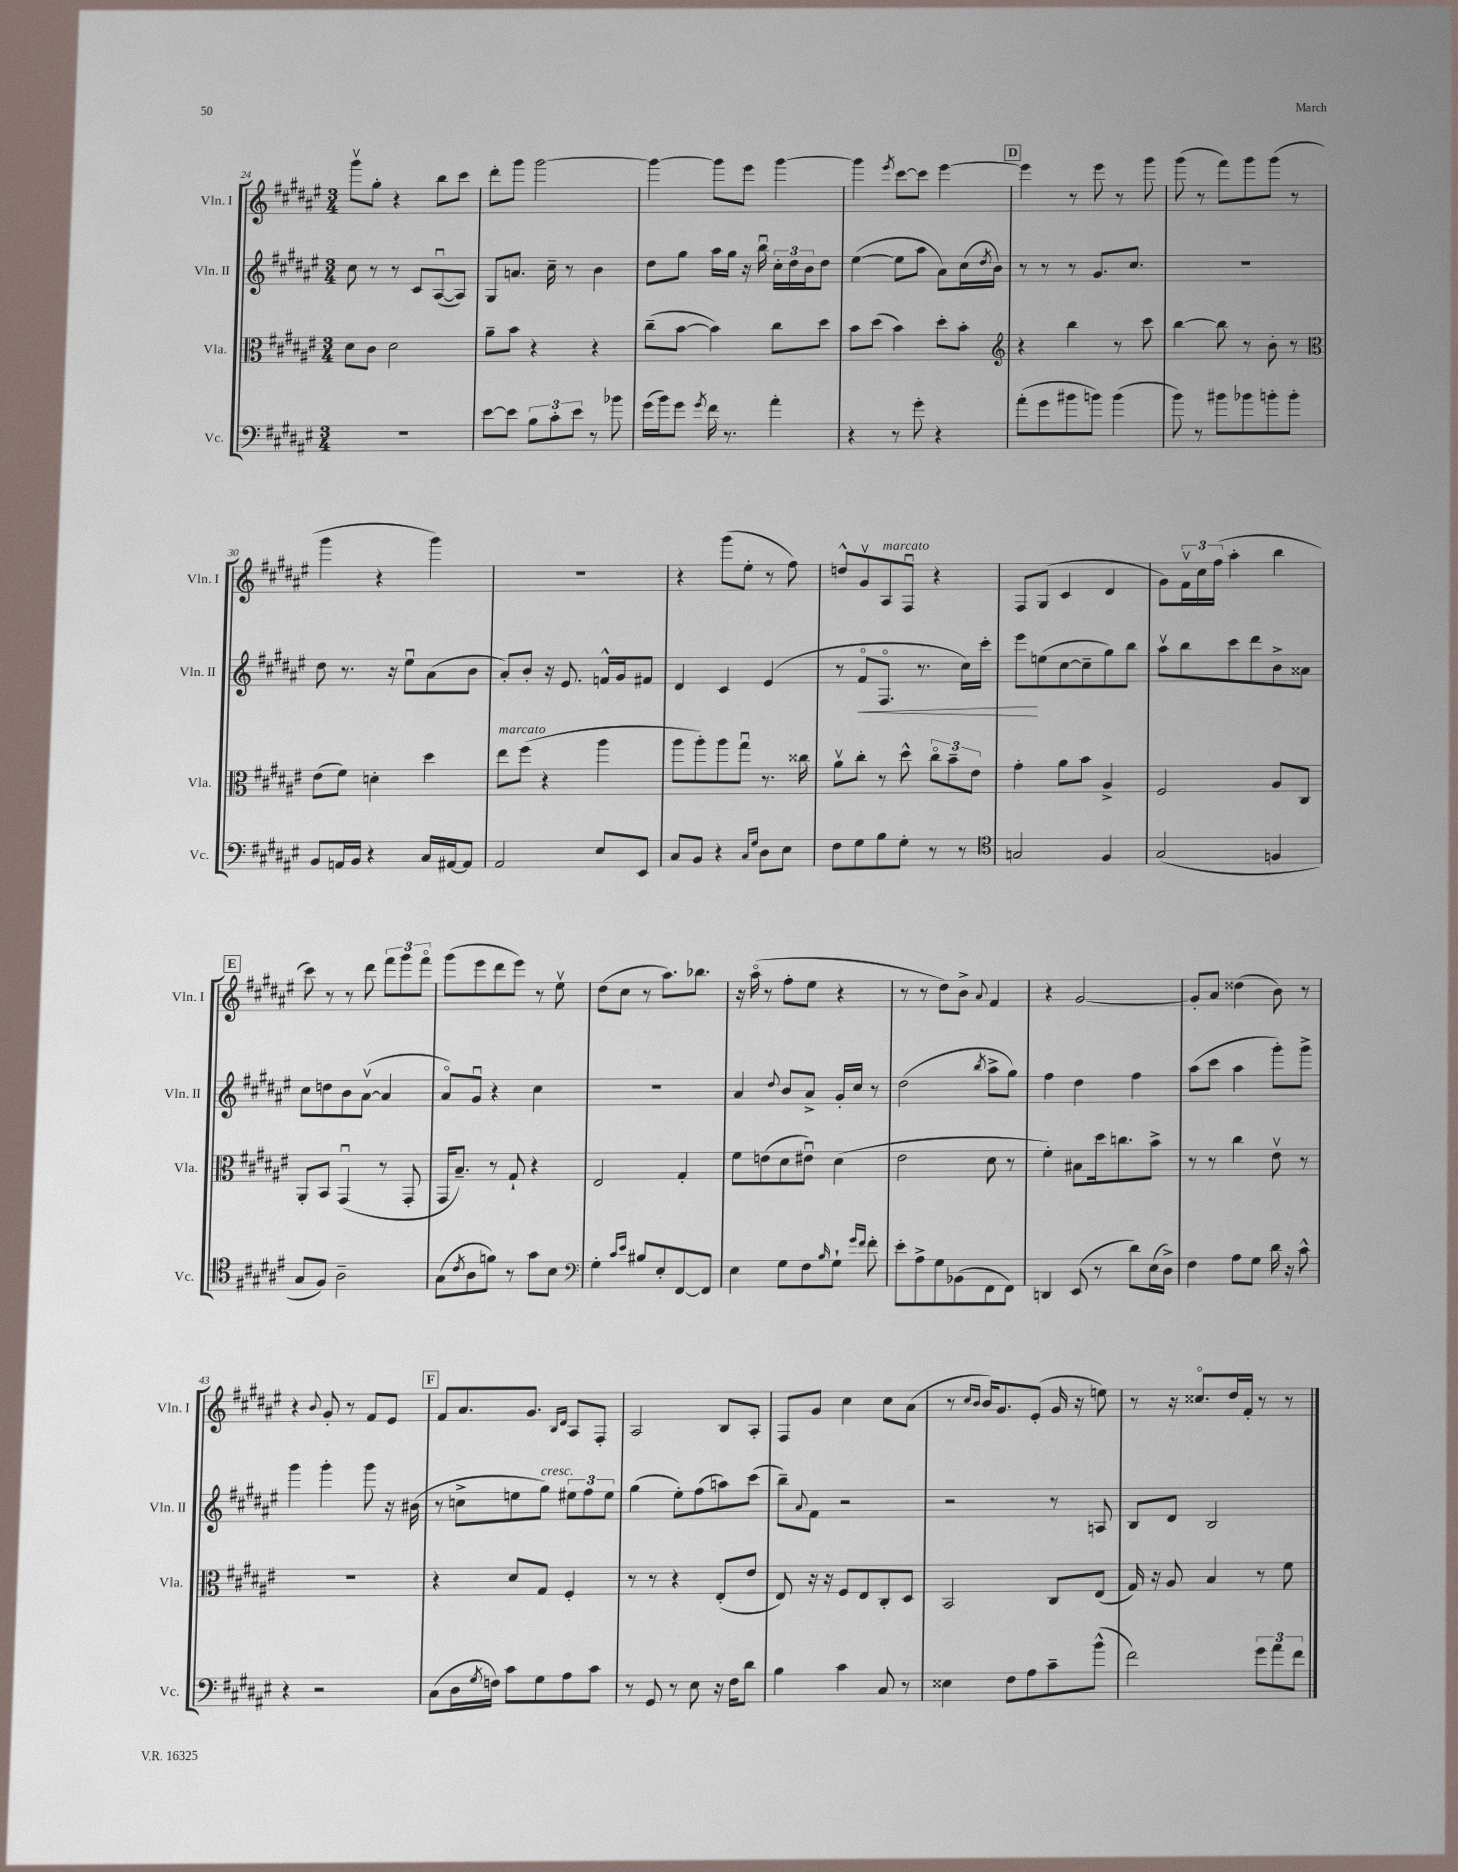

**kern	**kern	**kern	**kern
*staff4	*staff3	*staff2	*staff1
*clefF4	*clefC3	*clefG2	*clefG2
*k[f#c#g#d#a#e#]	*k[f#c#g#d#a#e#]	*k[f#c#g#d#a#e#]	*k[f#c#g#d#a#e#]
*M3/4	*M3/4	*M3/4	*M3/4
2.r	8d#	8cc#	8ggg#v
.	8c#	8r	8gg#'
.	2d#	8r	4r
.	.	8c#	.
.	.	([8A#u	8bb
.	.	8A#])	8ccc#
=	=	=	=
[8e#	8a#~	8G#	8ddd#'
8e#]	8b	8.a	8ggg#
12B	4r	.	[2ggg#
.	.	16cc#~	.
12c#'	.	.	.
.	.	8r	.
12e#	.	.	.
8r	4r	4b	.
8b-	.	.	.
=	=	=	=
(16g#	(8cc#~	8dd#	4ggg#_
16b)	.	.	.
8g#	[8b	8gg#	.
8qg#	.	.	.
16f#	4b])	16aa#	8ggg#]
8.r	.	16gg#	.
.	.	16r	8eee#
.	.	16bbu	.
4a#'	8cc#	24cc#'	[4ggg#
.	.	24dd#	.
.	.	24b	.
.	8dd#	8dd#	.
=	=	=	=
4r	8b	([4ee#	4ggg#]
.	(8dd#	.	.
.	.	.	8qeee#
8r	4b)	8ee#]	[8ccc#
8g#'	.	8aa#	8ccc#]
4r	8dd#'	8a#)	[4eee#
.	8b'	(16cc#	.
.	.	8qdd#	.
.	.	16b)	.
=	=	=	=
*	*clefG2	*	*
(8a#'	4r	8r	4eee#]
8g#	.	8r	.
8b#	4bb	8r	8r
8b)	.	8.g#	8eee#
(4b	8r	.	8r
.	.	8.cc#	.
.	8ccc#	.	8ggg#
=	=	=	=
8b)	[4bb	2.r	(8ggg#
8r	.	.	8r
8b#	8bb]	.	8fff#)
8b-	8r	.	8ggg#
8b'	8b'	.	(8ggg#
8b'	8r	.	8r
=	=	=	=
*	*clefC3	*	*
8BB	(8e#	8dd#	4ggg#
16AA	8f#)	8.r	.
16BB	.	.	.
4r	4d'	.	4r
.	.	16r	.
.	.	8ee#u	.
16C#	4dd#	(8a#	4ggg#)
[16AA#	.	.	.
8AA#]	.	8b	.
=	=	=	=
2AA#	8ee#	8a#')	2.r
.	(8ff#	8b'	.
.	4r	16r	.
.	.	8.e#	.
8E#	4aa#	16f^^	.
.	.	16g#	.
8EE#	.	8f#	.
=	=	=	=
8C#	8aa#	4d#	4r
8BB	8aa#')	.	.
4r	8aa#	4c#	(8ggg#
.	8gg#u	.	8ee#'
16qqC#	.	.	.
16qqG#	.	.	.
8D#	8.r	(4e#	8r
8E#	.	.	8ff#)
.	16cc##	.	.
=	=	=	=
8F#	8a#v	8r	8dd^^
8G#	8cc#'	8f#o	8g#v
8B	8r	8.F#o	8A#
8G#'	8dd#^^	.	8F#u
.	.	8.r	.
8r	12cc#o	.	4r
.	12b~	.	.
8r	.	16cc#)	.
.	12e#	.	.
.	.	16ccc#'	.
=	=	=	=
*clefC4	*	*	*
2G	4g#'	8eee#	8F#
.	.	(8ee	(8G#
.	8a#	[8cc#	4c#
.	8b	8cc#~]	.
4F#	4A#^	8gg#)	4d#
.	.	8bb	.
=	=	=	=
(2G#	2F#	8aa#v	8g#)
.	.	8bb	24f#v
.	.	.	24cc#
.	.	.	(24ff#
.	.	8ccc#	4aa#'
.	.	8ddd#	.
4F	8A#	8b^	4bb
.	8C#	8a##	.
=	=	=	=
8G#	8AA#'	8cc#	8ccc#)
8F#)	8BB	8dd	8r
2A#~	(4GG#u	8b	8r
.	.	([8a#v	8ddd#
.	8r	4a#]	12fff#
.	.	.	12ggg#
.	8GG#'	.	.
.	.	.	12fff#o
=	=	=	=
(8G#	16GG#	8a#o)	(8ggg#
.	8.B~)	.	.
8qc#	.	.	.
8A#	.	8g#u	8eee#
8f)	8r	4r	8ddd#
8r	8G#`	.	8eee#)
8g#	4r	4cc#	8r
8B	.	.	8ee#v
=	=	=	=
*clefF4	*	*	*
4G#'	2E#	2.r	(8dd#
.	.	.	8cc#
16qqc#	.	.	.
16qqe#	.	.	.
8B#	.	.	8r
8E#'	.	.	8.aa#)
[8FF#	4G#'	.	.
.	.	.	8.bb-
8FF#]	.	.	.
=	=	=	=
4E#	8f#	4a#	16r
.	.	.	(16aa#o
.	(8e	.	8r
.	.	8qqdd#	.
8G#	8d#	8b	8ff#'
8F#	8e#u)	8a#^	8ee#
16qqB	.	.	.
8G#`	(4d#	16g#'	4r
.	.	16cc#	.
16qqg#	.	.	.
16qqf#	.	.	.
8f#'	.	8r	.
=	=	=	=
8e#'	2e#	(2dd#	8r
8A#^	.	.	8r
8G#	.	.	8dd#)
(8BB-	.	.	8b^
.	.	8qbb	8qqa#
8FF#	8d#	8aa#^	4f#
8FF#)	8r	8gg#)	.
=	=	=	=
4DD	4f#')	4ff#	4r
(8EE#	8B#	4dd#	[2g#
8r	16dd#	.	.
.	8.cc	.	.
8d#)	.	4ff#	.
(16E#	8b^	.	.
16D#^)	.	.	.
=	=	=	=
4F#	8r	(8aa#	8g#']
.	8r	8ccc#	8a#
8A#	4cc#	4aa#	(4dd##
8G#	.	.	.
16d#	8e#v	8ggg#')	8b)
16r	.	.	.
8c#^^	8r	8ggg#^	8r
=	=	=	=
4r	2.r	4ggg#	4r
.	.	.	8qqb
2r	.	4ggg#'	8g#'
.	.	.	8r
.	.	8ggg#	8f#
.	.	16r	8e#
.	.	(16b#	.
=	=	=	=
(8C#	4r	8r	8f#
16D#	.	8cc^	8.a#
8qG#	.	.	.
16F)	.	.	.
8c#	8d#	8ee	.
.	.	.	8.g#
8G#	8G#	8gg#)	.
.	.	.	16qqB
.	.	.	16qqd#
8A#	4F#'	12ee#	8A#
.	.	12ff#	.
8c#	.	.	8F#'
.	.	12ee#	.
=	=	=	=
8r	8r	(4gg#	2A#
8GG#	8r	.	.
8r	4r	8ee#')	.
8E#	.	(8ff#	.
16r	(8E#'	8aa)	8B
16F#	.	.	.
8d#	8e#	(8ccc#	8A#'
=	=	=	=
4B	8E#)	8bb~)	8F#
.	.	8qqa#	.
.	16r	8f#	8g#
.	16r	.	.
4c#	8F#	2r	4cc#
.	8E#	.	.
8C#	8C#'	.	8cc#
8r	8D#	.	(8a#
=	=	=	=
4E##	2BB	2r	8r
.	.	.	16qqcc#
.	.	.	16qqb
.	.	.	16b)
.	.	.	8.g#
8F#	.	.	.
8A#	.	.	(8e#'
8c#~	8C#	8r	16g#
.	.	.	16r
(8b^^	(8E#	8A	8ee)
=	=	=	=
2f#)	16G#)	8B	8r
.	16r	.	.
.	8A#	8d#	16r
.	.	.	8.cc##o
.	4B	2B	.
.	.	.	16dd#
.	.	.	16f#'
12g#	8r	.	8r
12a#	.	.	.
.	8f#	.	8r
12f#	.	.	.
==	==	==	==
*-	*-	*-	*-
